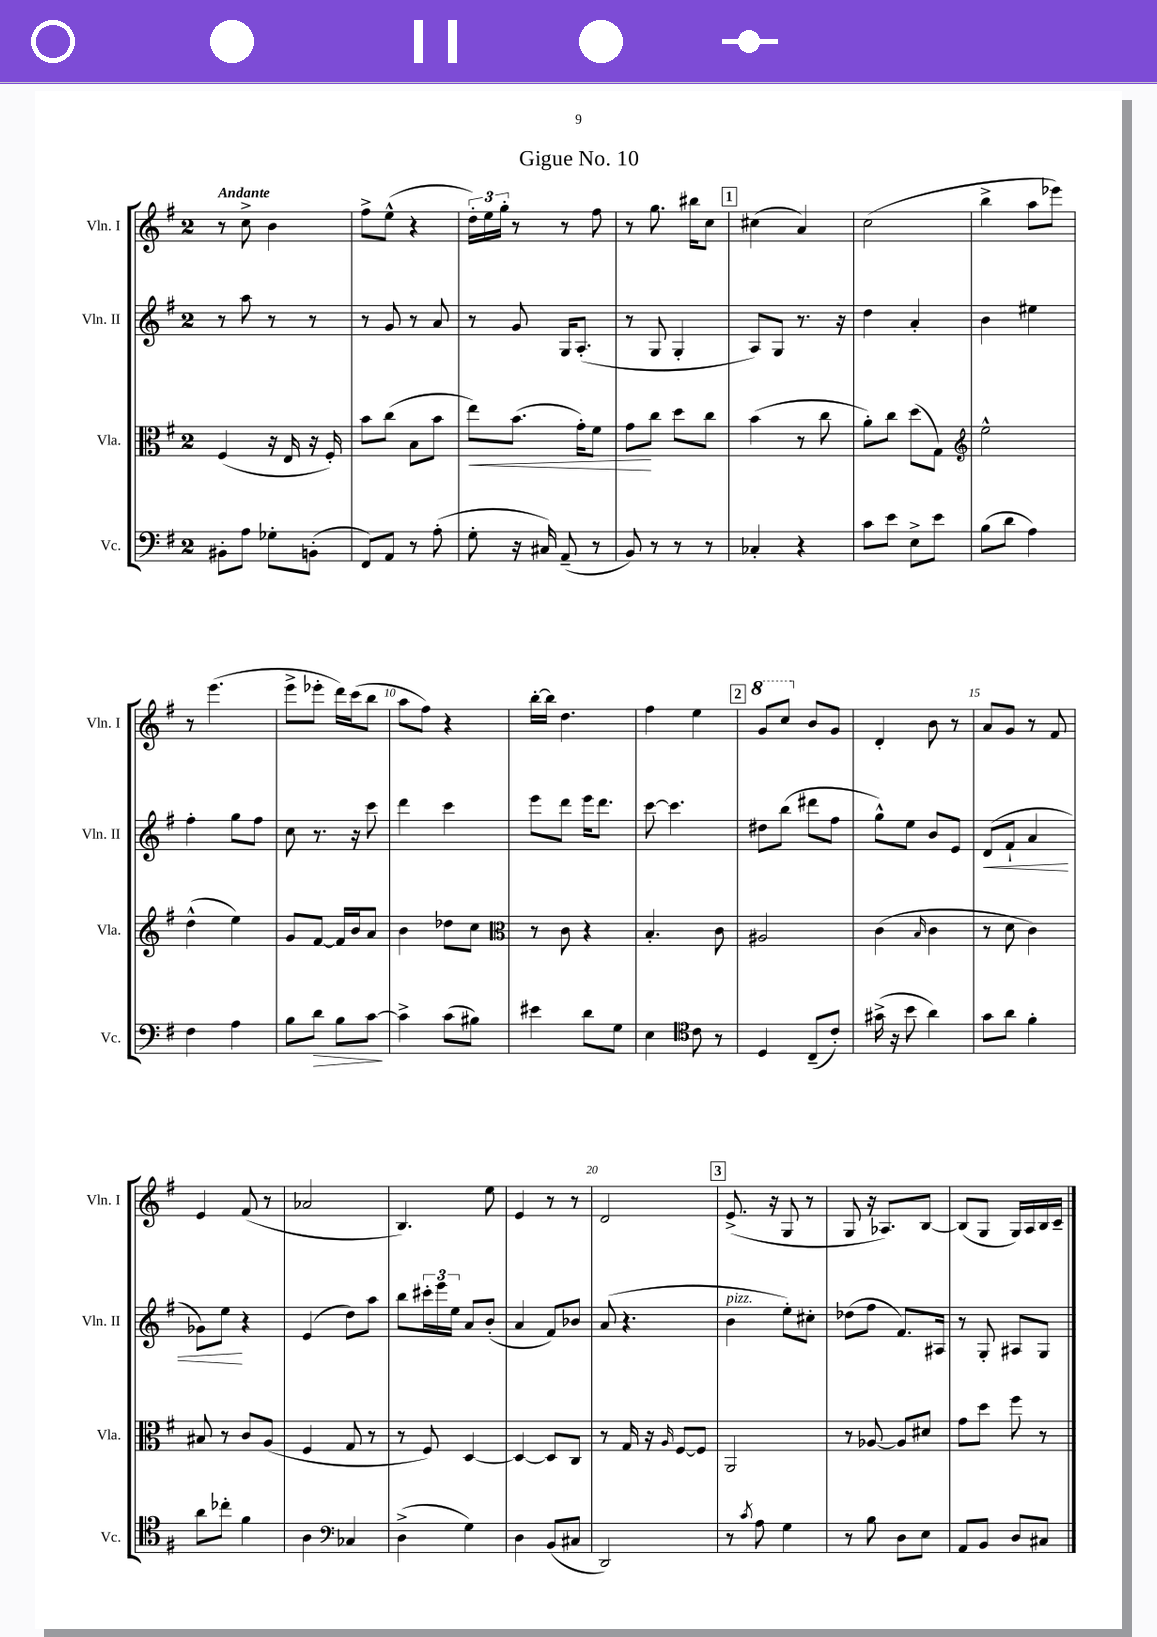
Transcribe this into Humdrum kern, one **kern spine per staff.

**kern	**kern	**kern	**kern
*staff4	*staff3	*staff2	*staff1
*clefF4	*clefC3	*clefG2	*clefG2
*k[f#]	*k[f#]	*k[f#]	*k[f#]
*M2/4	*M2/4	*M2/4	*M2/4
8BB#'	(4F#	8r	8r
8A	.	8aa	8cc^
8G-'	16r	8r	4b
.	16E	.	.
(8BB'	16r	8r	.
.	16F#')	.	.
=	=	=	=
8FF#)	8b	8r	8ff#^
8AA	(8cc	8g	(8ee^^
8r	8B	8r	4r
(8A'	8b	8a	.
=	=	=	=
8G'	8ee)	8r	24dd')
.	.	.	24ee
.	.	.	24gg'
16r	(8.b	8g	8r
16C#)	.	.	.
(8AA~	.	16G	8r
.	16g')	(8.A'	.
8r	8f#	.	8ff#
=	=	=	=
8BB)	8g	8r	8r
8r	8cc	8G	8.gg
8r	8dd	4G'	.
.	.	.	16bb#
8r	8cc	.	8cc
=	=	=	=
4C-'	(4b	8A)	(4cc#
.	.	8G	.
4r	8r	8.r	4a)
.	8cc	.	.
.	.	16r	.
=	=	=	=
8c	8a')	4dd	(2cc
8e	8cc	.	.
8E^	(8dd	4a'	.
8e	8G)	.	.
=	=	=	=
*	*clefG2	*	*
(8B	2ee^^	4b	4bb^
8d	.	.	.
4A)	.	4ee#	8aa
.	.	.	8eee-)
=	=	=	=
4F#	(4dd^^	4ff#'	8r
.	.	.	(4.eee
4A	4ee)	8gg	.
.	.	8ff#	.
=	=	=	=
8B	8g	8cc	8eee^
8d	[8f#	8.r	8eee-'
8B	16f#]	.	16ddd)
.	16b	16r	(16ccc
[8c	8a	8ccc	8bb
=	=	=	=
4c^]	4b	4ddd	8aa
.	.	.	8ff#)
(8c	8dd-	4ccc	4r
8B#)	8cc	.	.
=	=	=	=
*	*clefC3	*	*
4e#	8r	8eee	[16bb'
.	.	.	16bb]
.	8c	8ddd	4.dd
8d	4r	16eee	.
.	.	8.ddd	.
8G	.	.	.
=	=	=	=
4E	4.B'	[8ccc	4ff#
.	.	4.ccc]	.
*clefC4	*	*	*
8c	.	.	4ee
8r	8c	.	.
=	=	=	=
4D	2A#	8dd#	8gg
.	.	(8bb	8ccc
(8C~	.	8ddd#	8b
8c')	.	8ff#	8g
=	=	=	=
(16g#^	(4c	8gg^^)	4d'
16r	.	.	.
8b	.	8ee	.
.	16qqB	.	.
4a)	4c	8b	8b
.	.	8e	8r
=	=	=	=
8g	8r	(8d	8a
8a	8d	8f#`	8g
4f#'	4c)	4a	8r
.	.	.	8f#
=	=	=	=
8a	8B#	8g-)	4e
8cc-'	8r	8ee	.
4f#	8c	4r	(8f#
.	(8A	.	8r
=	=	=	=
4A	4F#	(4e	2a-
*clefF4	*	*	*
4C-	8G	8dd)	.
.	8r	8aa	.
=	=	=	=
(4D^	8r	8bb	4.B)
.	8F#)	24ccc#'	.
.	.	24eee	.
.	.	24ee	.
4G)	[4D	8a	.
.	.	(8b'	8ee
=	=	=	=
4D	4D_	4a	4e
(8BB	8D]	8f#)	8r
8C#	8C	8b-	8r
=	=	=	=
2DD)	8r	(8a	2d
.	16G	4.r	.
.	16r	.	.
.	16qqA	.	.
.	[8F#	.	.
.	8F#]	.	.
=	=	=	=
8r	2AA	4b	(8.e^
8qc	.	.	.
8A	.	.	.
.	.	.	16r
4G	.	8ee')	8G
.	.	8cc#'	8r
=	=	=	=
8r	8r	(8dd-	8G
8B	[8A-	8ff#	16r
.	.	.	8.A-)
8D	8A-]	8.f#)	.
8E	8d#	.	[8B
.	.	16A#	.
=	=	=	=
8AA	8g	8r	(8B]
8BB	8dd	8G'	8G
8D	8ff#	8A#	16G)
.	.	.	16A
8C#	8r	8G	16B
.	.	.	16c~
==	==	==	==
*-	*-	*-	*-
